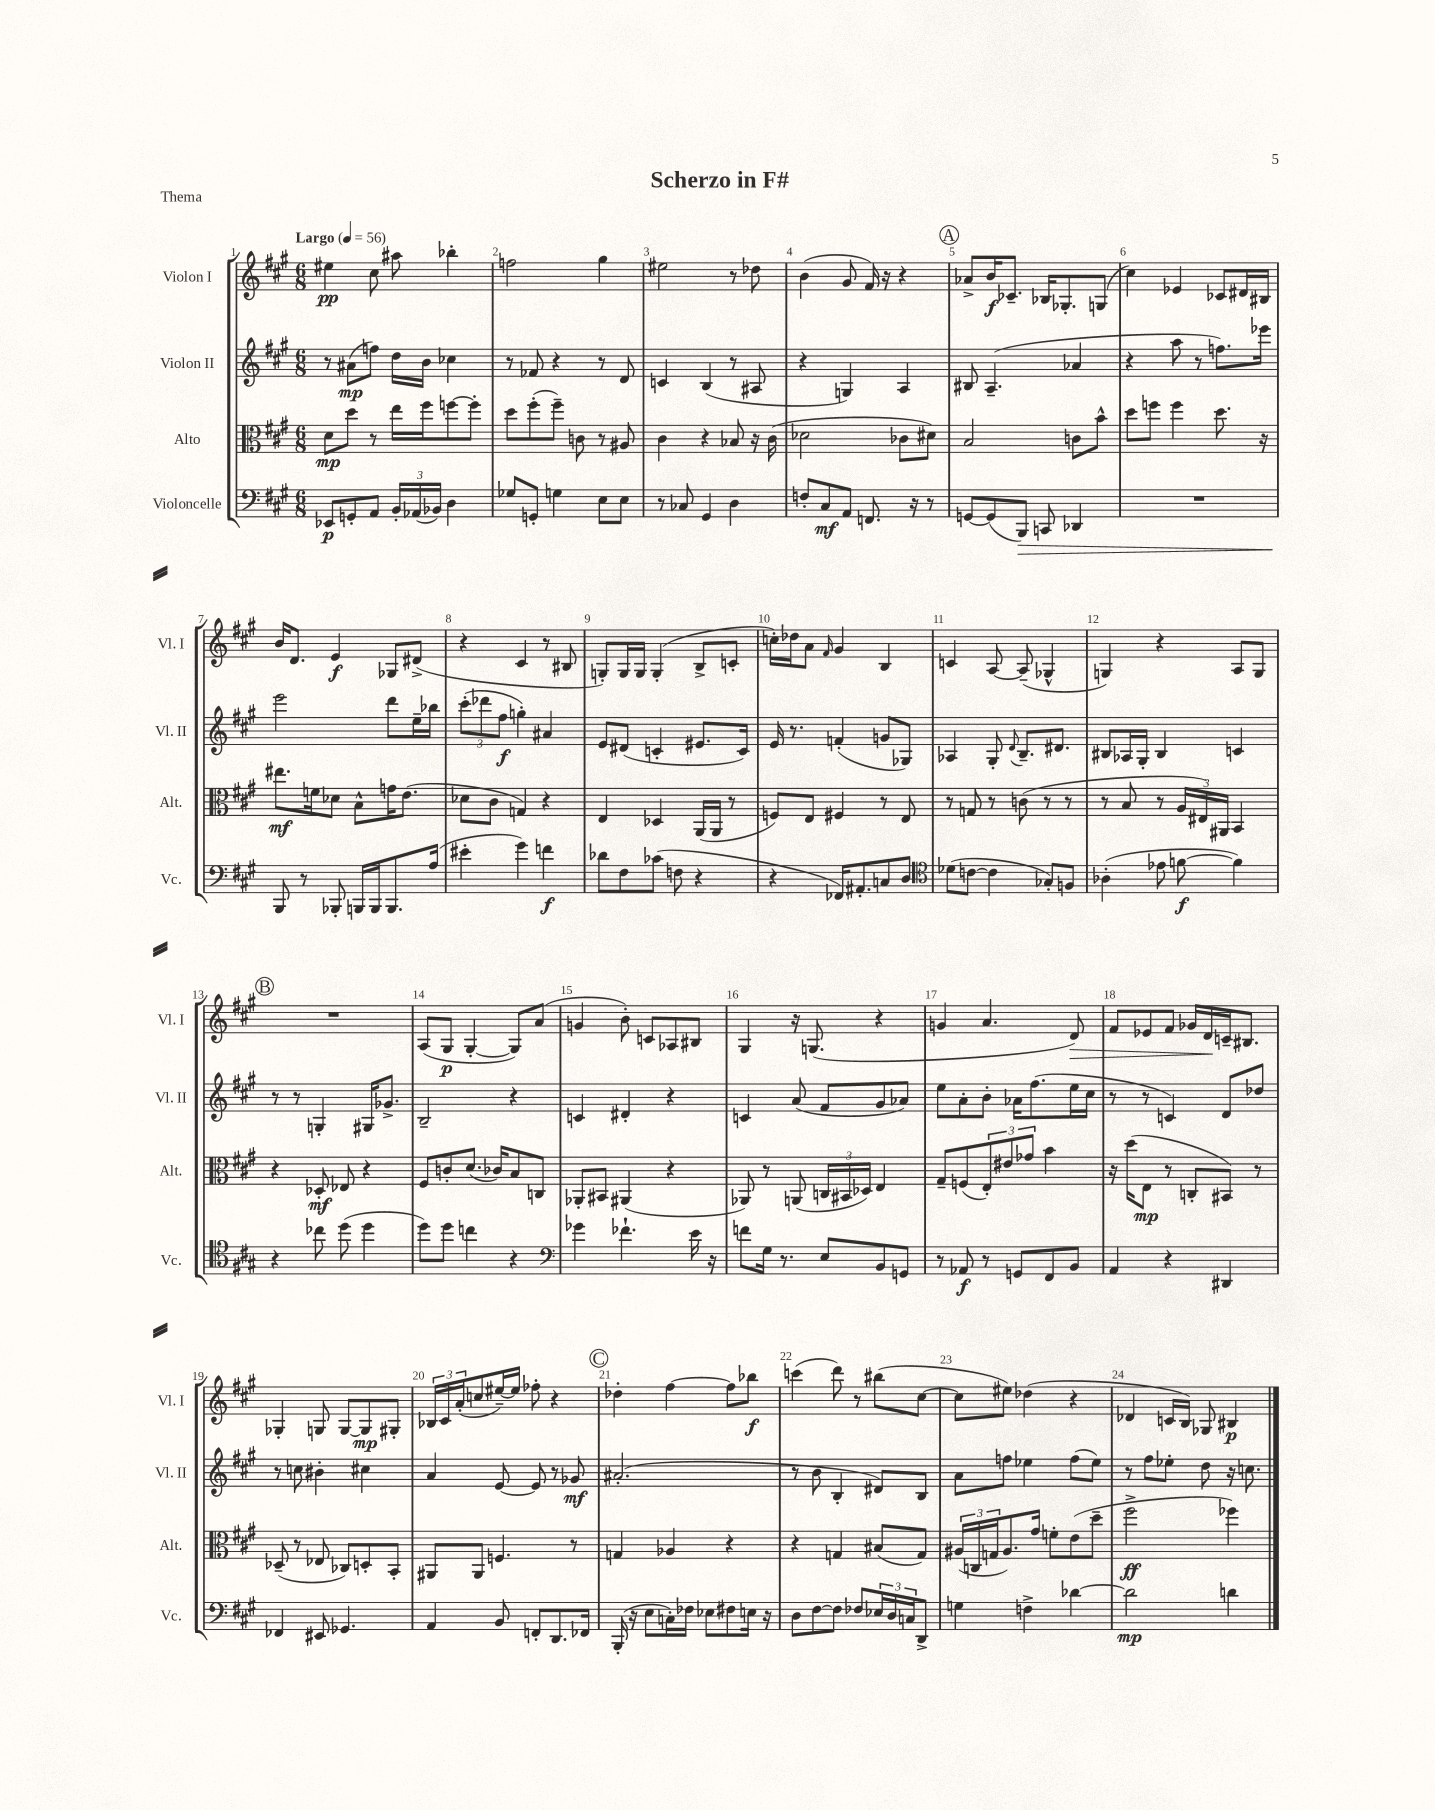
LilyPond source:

\header { title = "Scherzo in F#" piece = "Thema" }
<<
\new StaffGroup <<
\new Staff = "s0" \with { instrumentName = "Violon I" shortInstrumentName = "Vl. I" } {
    \clef treble \key a \major \numericTimeSignature \time 6/8 \tempo "Largo" 4 = 56
    eis''4\pp cis''8 ais''8 bes''4-. |
    f''2 gis''4 |
    eis''2 r8 des''8 |
    b'4( gis'8 fis'16) r16 r4 |
    \mark \markup { \circle "A" } aes'8-> b'16\f ces'8.-- bes16 ges8.-. g8( |
    cis''4) ees'4 ces'8 dis'16 bis16 |
    b'16 d'8. e'4\f ges8 dis'8->( |
    r4 cis'4 r8 bis8 |
    g8-.) g16 g16 g4-.( b8-> c'8-. |
    c''16-.) des''16 a'8 \grace { fis'16 } gis'4 b4 |
    c'4 a8~ a8--( ges4-^ |
    g4) r4 a8 g8 |
    \mark \markup { \circle "B" } R2. |
    a8( gis8\p gis4~-. gis8) a'8( |
    g'4 b'8-.) c'8 aes8 bis8 |
    gis4 r16 g8.( r4 |
    g'4 a'4. d'8\>) |
    fis'8 ees'8 fis'8 ges'16 d'16\! c'16-- bis8. |
    ges4-. g8 g8~ g8\mp gis8-. |
    \tuplet 3/2 { bes16 cis'16 a'16-.( } c''8 eis''16~--) eis''16 fes''8-. r4 |
    \mark \markup { \circle "C" } des''4-. fis''4~ fis''8 bes''8\f |
    c'''4( d'''8) r8 bis''8( cis''8~ |
    cis''8 eis''8) des''4( r4 |
    des'4 c'16 b16) ges8 bis4\p \bar "|." |
}
\new Staff = "s1" \with { instrumentName = "Violon II" shortInstrumentName = "Vl. II" } {
    \clef treble \key a \major \numericTimeSignature \time 6/8
    r8 ais'8\mp( f''8) d''16 b'16 ces''4 |
    r8 fes'8 r4 r8 d'8 |
    c'4 b4( r8 ais8 |
    r4 g4) a4 |
    \mark \markup { \circle "A" } bis8 a4.--( aes'4 |
    r4 a''8 r8 f''8.) ees'''16 |
    e'''2 d'''8 e''16-- bes''16 |
    \tuplet 3/2 { cis'''8-.( des'''8 fis''8\f } g''4-.) ais'4 |
    e'8 dis'8( c'4-. eis'8. c'16) |
    e'16 r8. f'4-.( g'8 ges8) |
    aes4 gis8-. \appoggiatura { d'8 } b8.-- dis'8. |
    bis8 aes16 gis16-. bis4 c'4 |
    \mark \markup { \circle "B" } r8 r8 g4-. gis16 ges'8.-> |
    b2-- r4 |
    c'4 dis'4-. r4 |
    c'4 a'8( fis'8 gis'8 aes'8) |
    e''8 a'8-. b'8-. aes'16 fis''8.( e''16 cis''16 |
    r8 r8 c'4) d'8 des''8 |
    r8 c''8 bis'4-. cis''4 |
    a'4 e'8~ e'8 r8 ges'8\mf |
    \mark \markup { \circle "C" } ais'2.-.( |
    r8 b'8 b4-. dis'8) b8 |
    a'8 f''8 ees''4 f''8( ees''8) |
    r8 fis''8 ees''8-. d''8 r16 c''8. \bar "|." |
}
\new Staff = "s2" \with { instrumentName = "Alto" shortInstrumentName = "Alt." } {
    \clef alto \key a \major \numericTimeSignature \time 6/8
    d'8\mp d''8 r8 e''16 fis''16 f''8~ f''8-. |
    d''8 fis''8-.( fis''8--) c'8 r8 ais8 |
    cis'4 r4 bes8 r16 cis'16( |
    des'2 ces'8 dis'8) |
    \mark \markup { \circle "A" } b2 c'8 b'8-^ |
    d''8 f''8 f''4 d''8. r16 |
    eis''8.\mf f'16 des'8 b8-^ g'16 e'8.( |
    des'8 cis'8 g4) r4 |
    e4 des4 a,16( a,16 r8 |
    f8) e8 fis4 r8 e8 |
    r8 g8 r8 c'8( r8 r8 |
    r8 b8 r8 \tuplet 3/2 { a16 eis16) ais,16 } b,4 |
    \mark \markup { \circle "B" } r4 des8-.\mf ees8 r4 |
    fis8 c'8-. d'8.( ces'16) b8 c8 |
    aes,8-. bis,8 ais,4( r4 |
    aes,8) r8 a,8( \tuplet 3/2 { c16 bis,16 des16) } e4 |
    gis8-- f8( \tuplet 3/2 { e8-.) eis'8 ges'8 } b'4 |
    r16 d''16( e8\mp r8 c8-. bis,8) r8 |
    des8--( r8 ees8 ces8) d8-. b,8-. |
    ais,8 ais,8 f4. r8 |
    \mark \markup { \circle "C" } g4 aes4 r4 |
    r4 g4 bis8( g8) |
    \tuplet 3/2 { ais16( c16 g16 } ais8.) gis'16 f'8-. e'8( d''8-- |
    fis''2->\ff fes''4) \bar "|." |
}
\new Staff = "s3" \with { instrumentName = "Violoncelle" shortInstrumentName = "Vc." } {
    \clef bass \key a \major \numericTimeSignature \time 6/8
    ees,8\p g,8-. a,8 \tuplet 3/2 { b,16-. aes,16( bes,16) } d4 |
    ges8 g,8-. g4 e8 e8 |
    r8 ces8 gis,4 d4 |
    f8-. cis8\mf a,8 f,8. r16 r8 |
    \mark \markup { \circle "A" } g,8~ g,8( b,,8\>) c,8 des,4 |
    R2. |
    b,,8\! r8 bes,,8-. b,,16 b,,16 b,,8. a16( |
    eis'4-. gis'4) f'4\f |
    des'8 fis8 ces'8( f8 r4 |
    r4 fes,16) ais,8.-. c8 d8 |
    \clef tenor des'8( c'8~ c'4 ges8-.) f8 |
    aes4-.( ees'8 f'8~\f f'4) |
    \mark \markup { \circle "B" } r4 ces''8 d''8( d''4 |
    d''8) d''8 c''4 r4 |
    \clef bass ges'4 fes'4.-! e'16 r16 |
    f'8 gis16 r8. e8 b,8 g,8 |
    r8 aes,8\f r8 g,8 fis,8 b,8 |
    a,4 r4 dis,4 |
    fes,4 eis,8 ges,4. |
    a,4 b,8 f,8-. d,8. fes,16 |
    \mark \markup { \circle "C" } b,,16-.( r16 e8 c16-.) fes16 ees8 fis8 e16 r16 |
    d8 fis8~ fis8 fes8 \tuplet 3/2 { ees16 d16 c16 } d,8-> |
    g4 f4-> des'4~ |
    des'2\mp d'4 \bar "|." |
}
>>
>>
\layout { \context { \Score \override BarNumber.break-visibility = ##(#f #t #t) barNumberVisibility = #all-bar-numbers-visible } }
